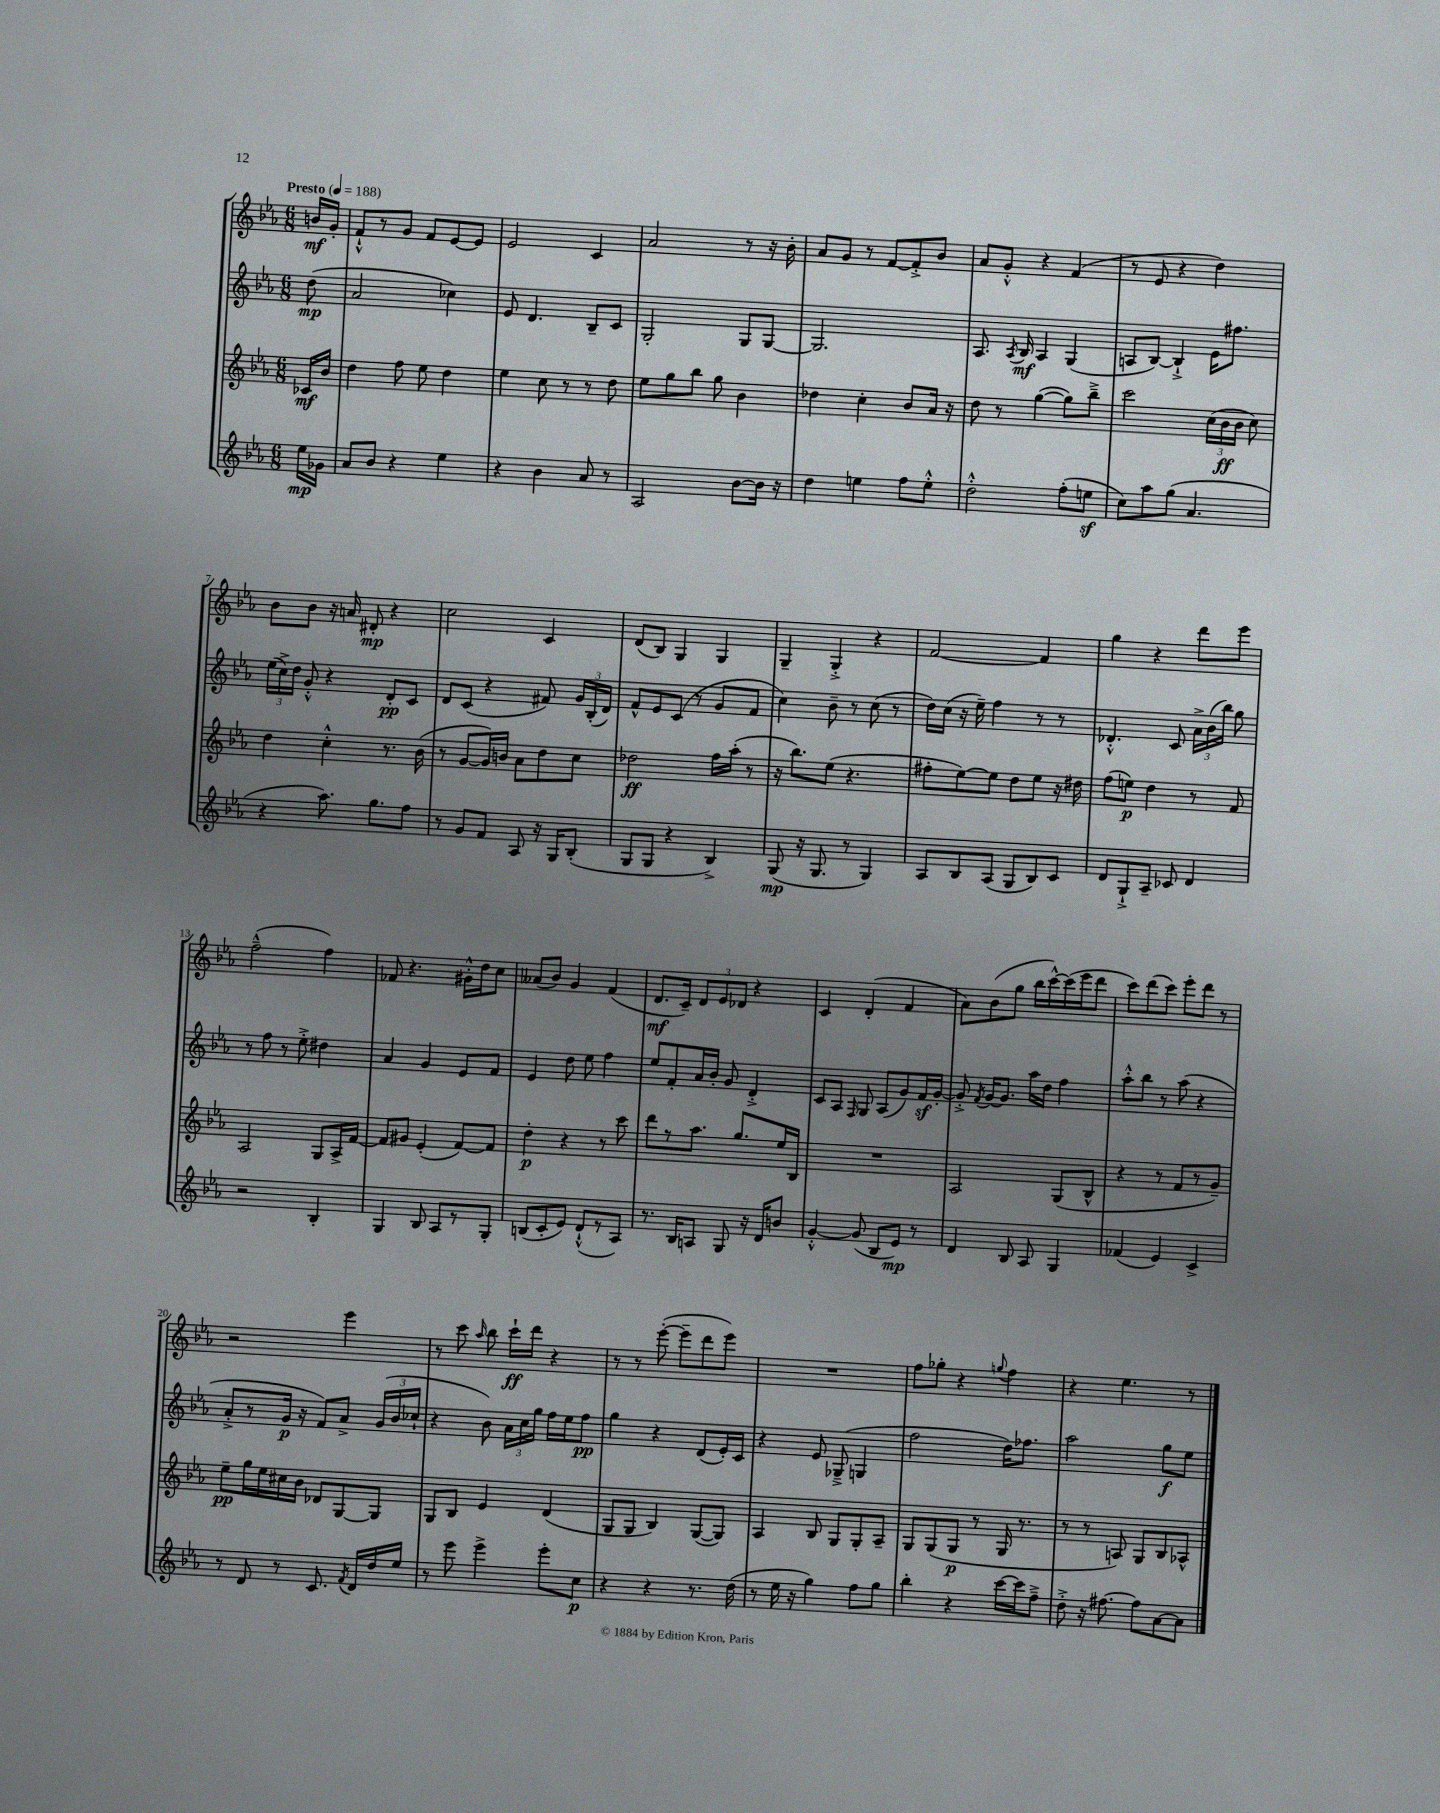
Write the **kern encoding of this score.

**kern	**kern	**kern	**kern
*staff4	*staff3	*staff2	*staff1
*clefG2	*clefG2	*clefG2	*clefG2
*k[b-e-a-]	*k[b-e-a-]	*k[b-e-a-]	*k[b-e-a-]
*M6/8	*M6/8	*M6/8	*M6/8
*MM188	*MM188	*MM188	*MM188
16ee-\LL	16c-/LL	(8dd\	16b/LL
16g-\JJ	16b-/JJ	.	16g'/JJ
=	=	=	=
8a-/L	4dd\	2a-/	8f`^^/L
8b-/J	.	.	8r
4r	8ff\	.	8g/J
.	8ee-\	.	8f/L
4ee-\	4dd\	4cc-\)	[8e-/
.	.	.	8e-/]J
=	=	=	=
4r	4ee-\	8e-/	2e-/
.	.	4.d/	.
4b-\	8cc\	.	.
.	8r	.	.
8a-/	8r	8B-~/L	4c/
8r	8dd\	8c/J	.
=	=	=	=
2A-/	8ee-\L	2G'/	2a-/
.	8gg\	.	.
.	8bb-\J	.	.
.	8gg\	.	.
[8b-\L	4b-\	8G/L	8r
16b-\]Jk	.	[8G/J	16r
16r	.	.	16b-'\
=	=	=	=
4dd\	4dd-\	2.G/]	8a-/L
.	.	.	8g/J
4ee\	4cc'\	.	8r
.	.	.	[8f/L
8ff\L	8b-/L	.	8f'^/]
8ee'^^\J	16a-/Jk	.	8b-/J
.	16r	.	.
=	=	=	=
2dd'^^\	8dd\	8.A-/	8a-/L
.	8r	.	8g'^^/J
.	.	8qA-/	.
.	.	16B-/	.
.	([4gg\	4A-/	4r
(8ff'\L	8gg\]L)	(4G/	(4f/
8ee\J	8bb-~^\J	.	.
=	=	=	=
8cc\L)	2ccc\	8A/L	8r
8aa-\	.	[8B-/J)	8e-/
(8gg\J	.	4B-`^/]	4r
4.a-/	.	.	.
.	(24cc\LL	16e-\LK	4dd\)
.	24b-\	.	.
.	.	8.ff#\J	.
.	24b-\JJ	.	.
.	8cc\)	.	.
=	=	=	=
4r	4dd\	(24ee-\LL	8b-\L
.	.	24cc^\)	.
.	.	24dd\JJ	.
.	.	8g'^^/	8b-\J
8.aa-\)	4cc'^^\	4r	16r
.	.	.	16a/
.	.	.	8d#'/
8.gg\L	.	.	.
.	8.r	8d'/L	4r
8ff\J	.	8c/J	.
.	(16b-\	.	.
=	=	=	=
8r	8r	8d/L	2cc\
8g/L	[8g/L	(8c/J	.
8f/J	16g/]L)	4r	.
.	16b/JJ	.	.
8A-/	8a-\L	.	.
16r	8dd\	8f#/)	4c/
16G/LK	.	.	.
(8B-'/J	8cc\J	24g/LL	.
.	.	(24B-'/	.
.	.	24d/JJ)	.
=	=	=	=
8G/L	2dd-\	8f^^/L	(8d/L
8G/J	.	8e-/	8B-/J)
4r	.	(8c/J	4G/
.	.	8r	.
4B-^/)	16ff\LL	8g/L	4G/
.	(16aa-'\JJ	.	.
.	8r	8f/J	.
=	=	=	=
(8G/	16r	4cc\)	4G~/
.	8.bb-\L)	.	.
16r	.	.	.
8.G/	.	.	.
.	(8ee-\J	8b-~\	4G'^/
8r	4.r	8r	.
4G/)	.	(8cc\	4r
.	.	8r	.
=	=	=	=
8A-/L	8ff#'\L	16dd\LL)	[2f/
.	.	(16cc\JJ	.
8B-/	[8ee-\)	16r	.
.	.	16ee-~\)	.
(8A-/J	8ee-\]J	4ff\	.
8G/L	8dd\L	.	.
8B-/)	8ee-\J	8r	4f/]
8c/J	16r	8r	.
.	16dd#\	.	.
=	=	=	=
8d/L	(8ff\L	4.d-'^^/	4gg\
8G`^/	8ee\J)	.	.
8A-~/J	4dd\	.	4r
8c-/	.	8c/	.
4d/	8r	24a-^\LL	8ddd\L
.	.	(24b-\	.
.	.	24bb-\JJ)	.
.	8f/	8gg\	8eee-\J
=	=	=	=
2r	2A-/	8r	(2ff~^^\
.	.	8ff\	.
.	.	8r	.
.	.	8ee-'^\	.
4B-'/	8G/L	4dd#\	4ff\)
.	16A-^/L	.	.
.	[16f/JJ	.	.
=	=	=	=
4G/	8f/]L	4a-/	8f-/
.	8g#/J	.	4.r
8B-/	(4e-'/	4g/	.
8A-/L	.	.	.
8r	[8f/L)	8e-/L	16g#'^^\LL
.	.	.	16dd\J
8G'/J	8f/]J	8f/J	8cc\J
=	=	=	=
(8B/L	4dd'\	4e-/	(8a--/L
8c'/	.	.	8b-/J)
8e-/J)	4r	8dd\	4g/
(8d`^^/L	.	8ee-\	.
8r	8r	4ff\	(4f/
8A-/J)	8ccc\	.	.
=	=	=	=
8.r	8ddd\L	8ee-/L	8.d/L
.	8r	8f'/	.
16B-/LK	.	.	16c~/Jk)
8A/J	8.aa-\J	16a-/L	12d/L
.	.	16b-'/JJ	.
.	.	.	12e-/
8G/	.	8g/	.
.	.	.	12d-/J
.	8.gg/L	.	.
16r	.	4d'^/	4r
16d/LK	.	.	.
8b/J	16ee-/L	.	.
.	16B-/JJ	.	.
=	=	=	=
[4g'^^/	2.r	8c/L	4c/
.	.	8A-/J	.
.	.	16qqF/	.
(8g/]	.	8G/	(4d'/
8B-/L	.	(8A-/L	.
8e-/J)	.	8g/)	4f/
8r	.	16f/L	.
.	.	[16g'/JJ	.
=	=	=	=
4d/	2A-/	8g'^/]	8a-\L)
.	.	8qf/	.
.	.	[16g/LK	(8b-\
.	.	8.g/]J	.
8B-/	.	.	8gg\J
8A-/	.	16aa-\LL	16bb-\LL
.	.	16dd\JJ	[16ccc^^\)
4G/	(8G/L	4ff\	(16ccc\]
.	.	.	16eee-\J
.	8B-^^/J	.	8ddd\J
=	=	=	=
(4f-/	4r	8aa-'^^\L	8ccc\L)
.	.	8bb-\J	(8ddd\
4e-/)	8r	8r	8ccc\J)
.	8f/L	(8aa-\	8eee-'\L
4c^/	8r	4r	8ddd\J
.	8g~/J)	.	8r
=	=	=	=
8r	8ee-~\L	8a-'^/L	2r
8d/	16gg\L	8r	.
.	16ee-\	.	.
8r	16cc#\	16g/Jk	.
.	16b-\JJ	16r	.
8.c/	8d-/L	8f/L)	.
.	[8G/	8a-^/J	4eee-\
8qf/	.	.	.
16d/LL	.	.	.
16dd/	8G/]J	(24g/LL	.
.	.	24b-/	.
16ee-/JJ	.	.	.
.	.	24cc-`/JJ	.
=	=	=	=
8r	8G/L	4r	8r
8eee-\	8B-/J	.	8ccc\
.	.	.	16qqaa-/
4eee-^\	4e-/	8b-\)	8bb-\
.	.	24a-\LL	16ccc`\LL
.	.	24cc\	.
.	.	.	16ddd\JJ
.	.	24gg\JJ	.
8eee-'\L	(4d/	16ff\LL	4r
.	.	16ee-\J	.
8cc\J	.	8ff\J	.
=	=	=	=
4r	8G/L	4gg\	8r
.	8G/J	.	8r
4r	4B-/)	4r	([8eee-'\
.	.	.	8eee-~\]L
8.r	([8G/L	(8d/L	8ddd\
.	8G/]J)	16e-'/L)	8eee-\J)
(16dd\	.	16c/JJ	.
=	=	=	=
8r	4A-/	4r	2.r
16ee-\	.	.	.
16r	.	.	.
4gg\)	8B-/	8e-/	.
.	8G/L	(8G-~^/	.
8ff\L	8G'/	4G/	.
8gg\J	8A-~/J	.	.
=	=	=	=
4bb-'\	8G/L	2ff\	8ff\L
.	(8G/	.	8gg-'\J
4r	8G/J	.	4r
.	8r	.	.
.	.	.	8qqgg/
[16ccc\LL	16G/	16dd\LK)	4ff\
16ccc\]J	8.r	8.ff-\J	.
8ff~^\J	.	.	.
=	=	=	=
8dd'^\	8r	2aa-\	4r
16r	8r	.	.
[8.ff#\	.	.	.
.	8A/)	.	4.ee-\
8ff#\]L	8G/L	.	.
[8a-\	8B-/	8gg\L	.
8a-\]J	8A-^^/J	8ee-\J	8r
==	==	==	==
*-	*-	*-	*-
